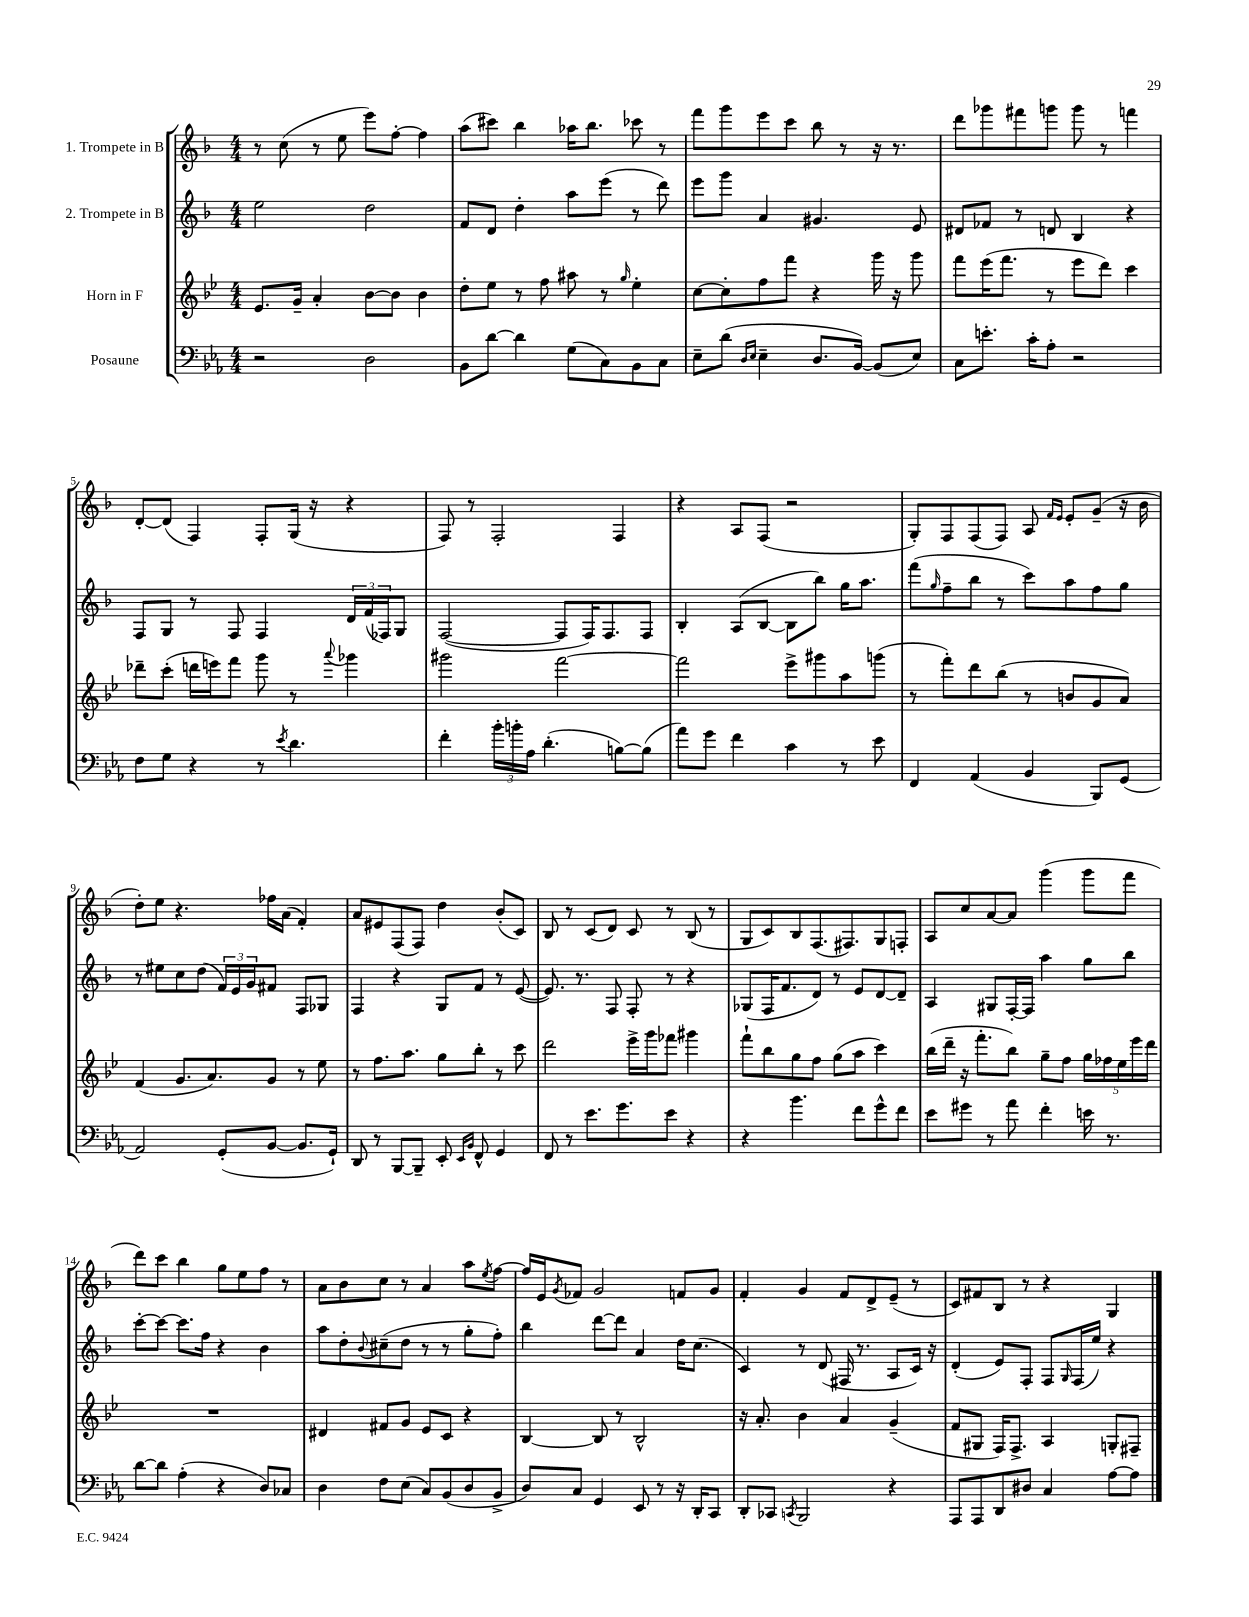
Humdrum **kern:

**kern	**kern	**kern	**kern
*staff4	*staff3	*staff2	*staff1
*clefF4	*clefG2	*clefG2	*clefG2
*k[b-e-a-]	*k[b-e-]	*k[b-]	*k[b-]
*M4/4	*M4/4	*M4/4	*M4/4
2r	8.e-	2ee	8r
.	.	.	(8cc
.	16g~	.	.
.	4a'	.	8r
.	.	.	8ee
2D	[8b-	2dd	8eee)
.	8b-]	.	[8ff'
.	4b-	.	4ff]
=	=	=	=
8BB-	8dd'	8f	(8aa
[8d	8ee-	8d	8ccc#)
4d]	8r	4dd'	4bb-
.	8ff	.	.
(8G	8aa#	8aa	16aa-
.	.	.	8.bb-
8C)	8r	(8eee	.
.	16qqgg	.	.
8BB-	4ee-'	8r	8ccc-
8C	.	8ddd)	8r
=	=	=	=
8E-~	[8cc	8eee	8fff
(8d	8cc']	8ggg	8ggg
16qqD	.	.	.
16qqE-	.	.	.
4E-~	8ff	4a	8eee
.	8fff	.	8ccc
8.D	4r	4.g#	8bb-
.	.	.	8r
[16BB-)	.	.	.
(8BB-]	16ggg	.	16r
.	16r	.	8.r
8E-)	8ggg	8e	.
=	=	=	=
8C	8fff	8d#	8ddd
8.e'	(16eee-	8f-	8ggg-
.	8.fff	.	.
.	.	8r	8fff#
16c'	.	.	.
8A-'	8r	8d	8ggg
2r	8eee-	4B-	8ggg
.	8ddd)	.	8r
.	4ccc	4r	4fff
=	=	=	=
8F	8ddd-~	8F	[8d'
8G	(8ccc'	8G	(8d]
4r	16ddd	8r	4F)
.	16eee)	.	.
.	8fff	8F	.
8r	8ggg	4F	8F'
8qe-	.	.	.
4.d	8r	.	(16G
.	.	.	16r
.	8qqaaa	.	.
.	4ggg-	24d	4r
.	.	(24f	.
.	.	24F-)	.
.	.	8G	.
=	=	=	=
4f'	2ggg#	([2F	8F)
.	.	.	8r
24b-'	.	.	2F'
24b'	.	.	.
24A-	.	.	.
(4.d'	.	.	.
.	[2fff	8F]	.
.	.	16F)	.
.	.	8.F	.
[8B)	.	.	4F
(8B]	.	8F	.
=	=	=	=
8a-)	2fff]	4B-'	4r
8g	.	.	.
4f	.	(8A	8A
.	.	[8B-	(8F
4c	8eee-^	8B-]	2r
.	8ggg#	8bb-)	.
8r	8aa	16gg	.
.	.	8.aa	.
8e-	(8ggg	.	.
=	=	=	=
4FF	8r	(8fff	8G')
.	.	16qqgg	.
.	8fff')	8ff~	8F
(4AA-	8ddd	8bb-	(8F
.	(8bb-	8r	8F)
4BB-	8r	8ccc)	8A
.	.	.	16qqf
.	.	.	16qqe
.	8b	8aa	8e'
8BBB-)	8g	8ff	(8g~
(8GG	8a)	8gg	16r
.	.	.	16b-
=	=	=	=
2AA-)	(4f	8r	8dd')
.	.	8ee#	8ee
.	8.g	8cc	4.r
.	.	(8dd	.
.	8.a)	.	.
(8GG'	.	24f)	.
.	.	24e	.
.	.	24g	.
[8BB-	8g	8f#	16ff-
.	.	.	(16a
8.BB-]	8r	8F	4f')
.	8ee-	8G-	.
16GG`)	.	.	.
=	=	=	=
8DD	8r	4F	8a
8r	8.ff	.	8e#
[8BBB-	.	4r	(8F
.	8.aa	.	.
8BBB-~]	.	.	8F)
8EE-'	8gg	8G	4dd
16qqEE-	.	.	.
16qqBB-	.	.	.
8FF^^	8bb-'	8f	.
4GG	8r	8r	(8b-'
.	8ccc	([8e	8c)
=	=	=	=
8FF	2ddd	8.e])	8B-
8r	.	.	8r
.	.	8.r	.
8.e-	.	.	(8c
.	.	8F	8d)
8.g	.	.	.
.	16eee-^	8F'	8c
.	16ggg	.	.
8e-	8fff-	8r	8r
4r	4ggg#	4r	(8B-
.	.	.	8r
=	=	=	=
4r	8fff`	(8G-	8G
.	8bb-	16F	8c)
.	.	8.f	.
4.b-	8gg	.	8B-
.	8ff	8d)	(8.F
.	(8gg	8r	.
.	.	.	8.F#)
8f	8aa	8e	.
8g^^	4ccc)	[8d	8G
8f	.	8d~]	8F'
=	=	=	=
8e-	(16bb-	4A	8A
.	16ddd~	.	.
8g#	16r	.	8cc
.	8.fff'	.	.
8r	.	8G#	[8a
8a-	8bb-)	[16F'	8a]
.	.	16F]	.
4f'	8gg~	4aa	(4ggg
.	8ff	.	.
16e	20gg	8gg	8ggg
.	20ff-	.	.
8.r	.	.	.
.	20ee-	.	.
.	.	8bb-	8fff
.	20eee-	.	.
.	20ddd	.	.
=	=	=	=
[8d	1r	[8ccc'	8ddd)
8d]	.	8ccc_	8ccc
(4A-'	.	8.ccc]	4bb-
.	.	16ff	.
4r	.	4r	8gg
.	.	.	8ee
8D)	.	4b-	8ff
8C-	.	.	8r
=	=	=	=
4D	4d#	8aa	8a
.	.	8dd'	8b-
.	.	8qqb-	.
8F	8f#	(8cc#~	8cc
(8E-	8g	8dd	8r
8C)	8e-	8r	4a
(8BB-	8c	8r	.
8D	4r	8gg'	8aa
.	.	.	8qee
8BB-^	.	8ff')	[8ff
=	=	=	=
8D)	[4B-	4bb-	16ff]
.	.	.	16e
.	.	.	8qg
8C	.	.	8f-
4GG	8B-]	[8ddd	2g
.	8r	8ddd]	.
8EE-	2B-^^	4a	.
8r	.	.	.
16r	.	16dd	8f
16DD'	.	(8.cc	.
8CC	.	.	8g
=	=	=	=
8DD'	16r	4c)	4f'
.	8.a'	.	.
8CC-	.	.	.
8qCC	.	.	.
2BBB-	4b-	8r	4g
.	.	(8d	.
.	4a	16F#	8f
.	.	8.r	.
.	.	.	8d^
4r	(4g~	8A	(8e~
.	.	16c)	8r
.	.	16r	.
=	=	=	=
8AAA-	8f	(4d'	8c)
8AAA-	8G#	.	8f#
8DD	16F)	8e)	8B-
.	8.F^	.	.
8D#	.	8F'	8r
4C	4A	8F	4r
.	.	16qqG	.
.	.	(16F	.
.	.	16ee)	.
[8A-	8G'	4r	4G
8A-]	8F#~	.	.
==	==	==	==
*-	*-	*-	*-
